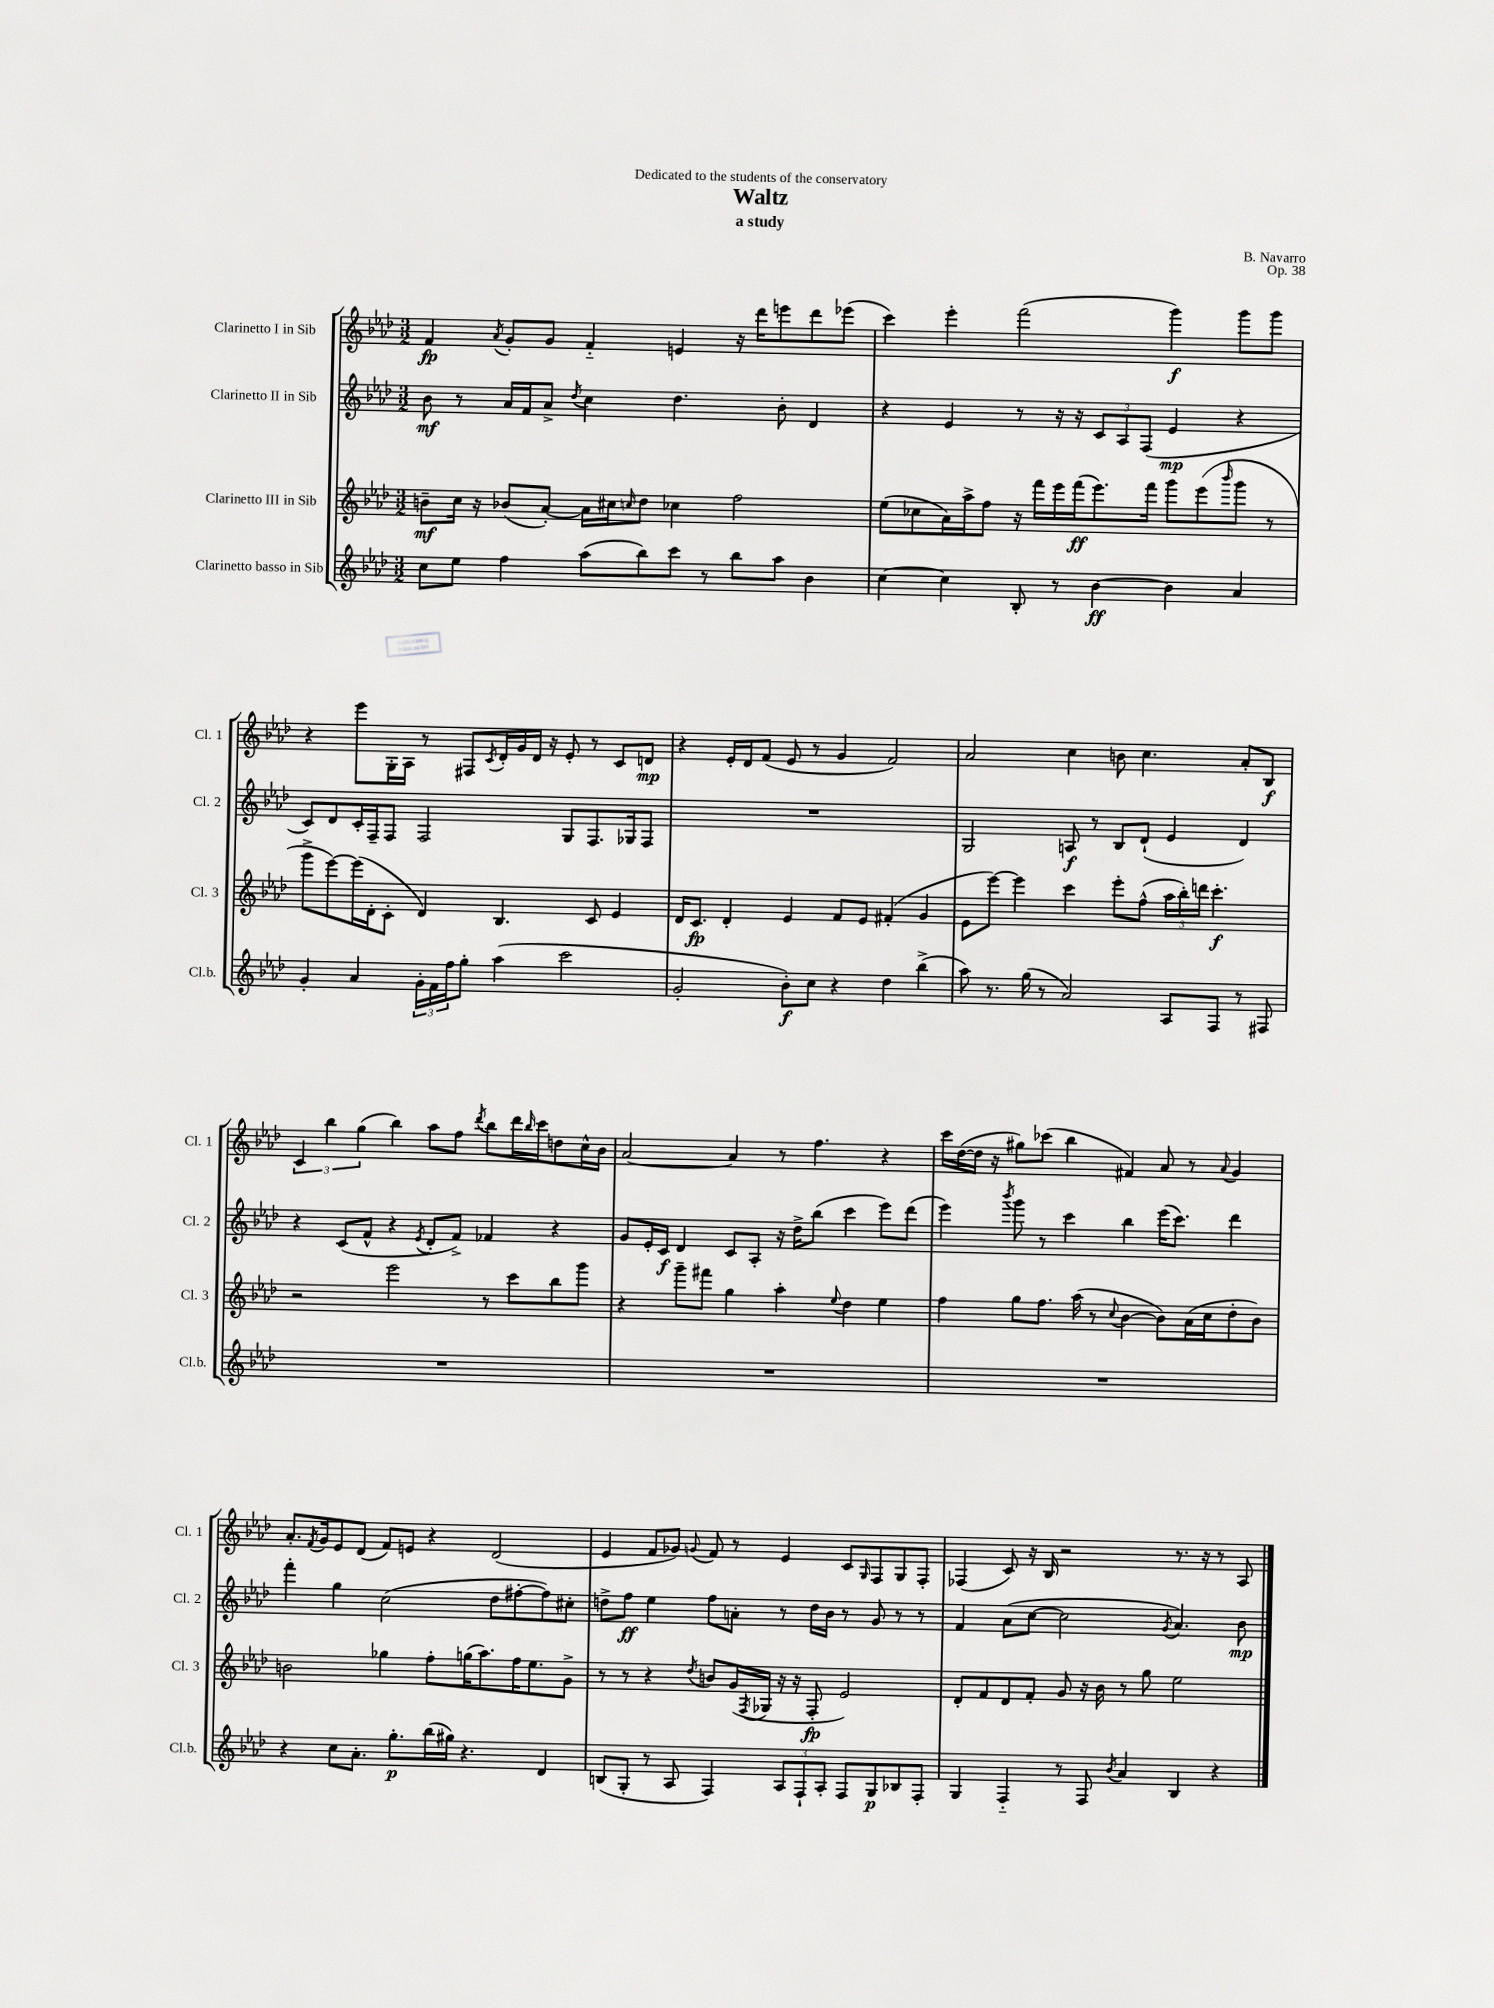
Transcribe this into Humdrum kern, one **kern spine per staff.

**kern	**dynam	**kern	**dynam	**kern	**dynam	**kern	**dynam
*part4	*part4	*part3	*part3	*part2	*part2	*part1	*part1
*staff4	*staff4	*staff3	*staff3	*staff2	*staff2	*staff1	*staff1
*I"Clarinetto basso in Sib	*	*I"Clarinetto III in Sib	*	*I"Clarinetto II in Sib	*	*I"Clarinetto I in Sib	*
*I'Cl.b.	*	*I'Cl. 3	*	*I'Cl. 2	*	*I'Cl. 1	*
*clefG2	*	*clefG2	*	*clefG2	*	*clefG2	*
*k[b-e-a-d-]	*	*k[b-e-a-d-]	*	*k[b-e-a-d-]	*	*k[b-e-a-d-]	*
*M3/2	*	*M3/2	*	*M3/2	*	*M3/2	*
=1	=1	=1	=1	=1	=1	=1	=1
8cc\L	.	8bn~\L	mf	8b-\	mf	4f/	fp
8ee-\J	.	16cc\Jk	.	8r	.	.	.
.	.	16r	.	.	.	.	.
.	.	.	.	.	.	8qa-/	.
4ff\	.	(8b-X/L	.	16a-/LL	.	8g'/L	.
.	.	.	.	16f/J	.	.	.
.	.	[8a-'/J)	.	8a-^/J	.	8g/J	.
.	.	.	.	8qdd-/	.	.	.
(8aa-\L	.	16a-\LL]	.	4cc\	.	4f/	.
.	.	16cc#X\J	.	.	.	.	.
.	.	16qqccn/	.	.	.	.	.
8bb-\)	.	8dd-\J	.	.	.	.	.
8ccc\J	.	4cc-X\	.	4.dd-\	.	4en/	.
8r	.	.	.	.	.	.	.
8bb-\L	.	2ff\	.	.	.	16r	.
.	.	.	.	.	.	16ddd-\KL	.
8aa-\J	.	.	.	8b-'\	.	8eeen\	.
4b-\	.	.	.	4d-/	.	8ddd-\	.
.	.	.	.	.	.	(8eee-X\J	.
=2	=2	=2	=2	=2	=2	=2	=2
[4cc\	.	(8ee-\L	.	4r	.	4ccc\)	.
.	.	8cc-X\	.	.	.	.	.
4cc\]	.	16a-\L)	.	4e-/	.	4eee-'\	.
.	.	16aa-^\J	.	.	.	.	.
.	.	8ff\J	.	.	.	.	.
8B-'/	.	16r	.	8r	.	(2fff\	.
.	.	16fff\LL	.	.	.	.	.
8r	.	16eee-\	.	16r	.	.	.
.	.	(16fff\J	ff	16r	.	.	.
[4b-\	ff	8.eee-\)	.	12c/L	.	.	.
.	.	.	.	12A-/	.	.	.
.	.	.	.	(12F/J	.	.	.
.	.	16fff\Jk	.	.	.	.	.
4b-\]	.	8ggg\L	.	4e-/	mp	4ggg\)	f
.	.	(8eee-\	.	.	.	.	.
.	.	16qqbbb-/	.	.	.	.	.
4a-/	.	8ggg\J	.	4r	.	8ggg\L	.
.	.	8r	.	.	.	8ggg\J	.
!!LO:LB:g=z
=3	=3	=3	=3	=3	=3	=3	=3
4g'/	.	8ggg^\L	.	8c/L)	.	4r	.
.	.	[8eee-\)	.	8d-/	.	.	.
4a-/	.	(16eee-\L]	.	16c'/L	.	8eee-\L	.
.	.	16d-'\J	.	16F~/J	.	.	.
.	.	8c'\J	.	8F/J	.	16G'\L	.
.	.	.	.	.	.	16A-\JJ	.
24g'\LL	.	4d-/)	.	2F/	.	8r	.
24f\	.	.	.	.	.	.	.
24ff\J	.	.	.	.	.	.	.
8gg'\J	.	.	.	.	.	8F#X/L	.
.	.	.	.	.	.	8qc/	.
(4aa-\	.	4.B-/	.	.	.	16d-'/L	.
.	.	.	.	.	.	16g/	.
.	.	.	.	.	.	16d-/JJ	.
.	.	.	.	.	.	16r	.
2ccc\	.	.	.	8G/L	.	8e-'/	.
.	.	8c/	.	8.F/	.	8r	.
.	.	4e-/	.	.	.	8c/L	.
.	.	.	.	16G-X/k	.	.	.
.	.	.	.	8F/J	.	8dn/J	mp
=4	=4	=4	=4	=4	=4	=4	=4
2g'/	.	16d-/KL	.	1.r	.	4r	.
.	.	8.c/J	fp	.	.	.	.
.	.	4d-'/	.	.	.	16e-'/LL	.
.	.	.	.	.	.	16d-/J	.
.	.	.	.	.	.	(8f/J	.
8b-'\L)	f	4e-/	.	.	.	8e-/	.
8cc\J	.	.	.	.	.	8r	.
4r	.	8f/L	.	.	.	4g/	.
.	.	8e-/J	.	.	.	.	.
4dd-\	.	(4f#X'/	.	.	.	2f/)	.
(4bb-^\	.	4g/	.	.	.	.	.
=5	=5	=5	=5	=5	=5	=5	=5
8aa-\)	.	8e-\L	.	2G/	.	2a-/	.
8.r	.	[8eee-\J)	.	.	.	.	.
.	.	4eee-\]	.	.	.	.	.
(16gg\	.	.	.	.	.	.	.
8r	.	.	.	.	.	.	.
2a-/)	.	4ccc\	.	8An/	f	4cc\	.
.	.	.	.	8r	.	.	.
.	.	8eee-'\L	.	8B-/L	.	8bn\	.
.	.	(8ff^^\J	.	(8d-`/J	.	4.cc\	.
8A-/L	.	24aa-\LL	.	4e-/	.	.	.
.	.	24bb-'\)	.	.	.	.	.
.	.	24dddn\JJ	.	.	.	.	.
8F/J	.	4.ccc'\	f	.	.	.	.
8r	.	.	.	4d-/)	.	8a-'/L	.
8F#X/	.	.	.	.	.	8B-/J	f
!!LO:LB:g=z
=6	=6	=6	=6	=6	=6	=6	=6
1.r	.	2r	.	4r	.	6c/	.
.	.	.	.	.	.	6bb-\	.
.	.	.	.	(8c/L	.	.	.
.	.	.	.	.	.	(6gg\	.
.	.	.	.	8f^^/J	.	.	.
.	.	2eee-\	.	4r	.	4bb-\)	.
.	.	.	.	8qe-/	.	.	.
.	.	.	.	8d-'/L	.	8aa-\L	.
.	.	.	.	8f^/J)	.	8ff\J	.
.	.	.	.	.	.	8qddd-/	.
.	.	8r	.	4f-X/	.	8bb-\L	.
.	.	8ccc\L	.	.	.	16ddd-\L	.
.	.	.	.	.	.	16qqbb-/	.
.	.	.	.	.	.	16ccc\J	.
.	.	8bb-\	.	4r	.	8ddn\	.
.	.	8ggg\J	.	.	.	16cc^^\L	.
.	.	.	.	.	.	16b-\JJ	.
=7	=7	=7	=7	=7	=7	=7	=7
1.r	.	4r	.	8g/L	.	[2a-/	.
.	.	.	.	16e-'/L	.	.	.
.	.	.	.	16c/JJ	f	.	.
.	.	8ggg~\L	.	4d-/	.	.	.
.	.	8fff#X\J	.	.	.	.	.
.	.	4gg\	.	8c/L	.	4a-/]	.
.	.	.	.	8A-'/J	.	.	.
.	.	4aa-'\	.	16r	.	8r	.
.	.	.	.	16dd-^\KL	.	.	.
.	.	.	.	(8bb-\J	.	4.ff\	.
.	.	8qqee-/	.	.	.	.	.
.	.	4dd-\	.	4ccc\	.	.	.
.	.	4ee-\	.	8eee-\L)	.	4r	.
.	.	.	.	(8ddd-\J	.	.	.
=8	=8	=8	=8	=8	=8	=8	=8
1.r	.	4ff\	.	4eee-\)	.	16ccc\LL	.
.	.	.	.	.	.	([16dd-\	.
.	.	.	.	.	.	16dd-\JJ]	.
.	.	.	.	.	.	16r	.
.	.	.	.	8qbbb-/	.	.	.
.	.	8gg\L	.	8ggg\	.	8gg#X\L)	.
.	.	8.ff\J	.	8r	.	(8ccc-X\J	.
.	.	.	.	4ccc\	.	4bb-\	.
.	.	(16aa-\	.	.	.	.	.
.	.	8r	.	.	.	.	.
.	.	8qqcc/	.	.	.	.	.
.	.	[4b-\	.	4bb-\	.	4f#X/)	.
.	.	8b-\L])	.	(16eee-\KL	.	8a-/	.
.	.	.	.	8.ccc\J)	.	.	.
.	.	(16a-\L	.	.	.	8r	.
.	.	16cc\J	.	.	.	.	.
.	.	.	.	.	.	8qqa-/	.
.	.	8dd-'\	.	4ddd-\	.	4g/	.
.	.	8b-\J)	.	.	.	.	.
!!LO:LB:g=z
=9	=9	=9	=9	=9	=9	=9	=9
4r	.	2bn\	.	4fff'\	.	8.a-'/L	.
.	.	.	.	.	.	8qf/	.
.	.	.	.	.	.	16g/k	.
8cc\L	.	.	.	4gg\	.	8e-/	.
8.a-'\J	.	.	.	.	.	(8d-/J	.
.	.	4gg-X\	.	(2cc\	.	8f/L)	.
8.gg'\L	p	.	.	.	.	.	.
.	.	.	.	.	.	8en/J	.
(16bb-\L	.	8ff'\L	.	.	.	4r	.
16gg#X\JJ)	.	.	.	.	.	.	.
4.r	.	(16ggn\K	.	.	.	.	.
.	.	8.aa-\)	.	.	.	.	.
.	.	.	.	8dd-\L	.	(2d-/	.
.	.	16ff\K	.	[8ff#X'\	.	.	.
.	.	8.ee-\	.	.	.	.	.
4d-/	.	.	.	8ff#\])	.	.	.
.	.	8g^\J	.	8cc#X'\J	.	.	.
=10	=10	=10	=10	=10	=10	=10	=10
(8Bn/L	.	8r	.	8ddn^\L	.	4e-/	.
8G'/J	.	8r	.	8ff\J	ff	.	.
8r	.	4r	.	4ee-\	.	8f/L	.
8A-/	.	.	.	.	.	8g-X/J)	.
.	.	8qdd-/	.	.	.	8qqgn/	.
4F/)	.	8bn/L	.	8ff\L	.	8f/	.
.	.	(16g/L	.	8an'\J	.	8r	.
.	.	8qF/	.	.	.	.	.
.	.	16G-X/JJ	.	.	.	.	.
12A-/L	.	16r	.	8r	.	4e-/	.
.	.	16r	.	.	.	.	.
12F`/	.	.	.	.	.	.	.
.	.	8F'/	fp	16dd\LL	.	.	.
12A-'/J	.	.	.	.	.	.	.
.	.	.	.	16b-\JJ	.	.	.
8F/L	.	2e-/)	.	8r	.	8c/L	.
.	.	.	.	.	.	16qqG/	.
8G/	p	.	.	8g/	.	8F/	.
8B-X/	.	.	.	8r	.	8G/	.
8F'/J	.	.	.	8r	.	8F'/J	.
=11	=11	=11	=11	=11	=11	=11	=11
4G/	.	8d-'/L	.	4f/	.	(4F-X/	.
.	.	8f/	.	.	.	.	.
4F/	.	8d-/	.	(8a-\L	.	8c/)	.
.	.	8f'/J	.	[8cc\J	.	16r	.
.	.	.	.	.	.	16B-/	.
8r	.	8g/	.	2cc\]	.	2r	.
8F/	.	16r	.	.	.	.	.
.	.	16b-\	.	.	.	.	.
8qb-/	.	.	.	.	.	.	.
4a-/	.	8r	.	.	.	.	.
.	.	8gg\	.	.	.	.	.
.	.	.	.	8qg/	.	.	.
4B-/	.	2ee-\	.	4.a-/)	.	8.r	.
.	.	.	.	.	.	16r	.
4r	.	.	.	.	.	8r	.
.	.	.	.	8b-\	mp	8A-/	.
==	==	==	==	==	==	==	==
*-	*-	*-	*-	*-	*-	*-	*-
